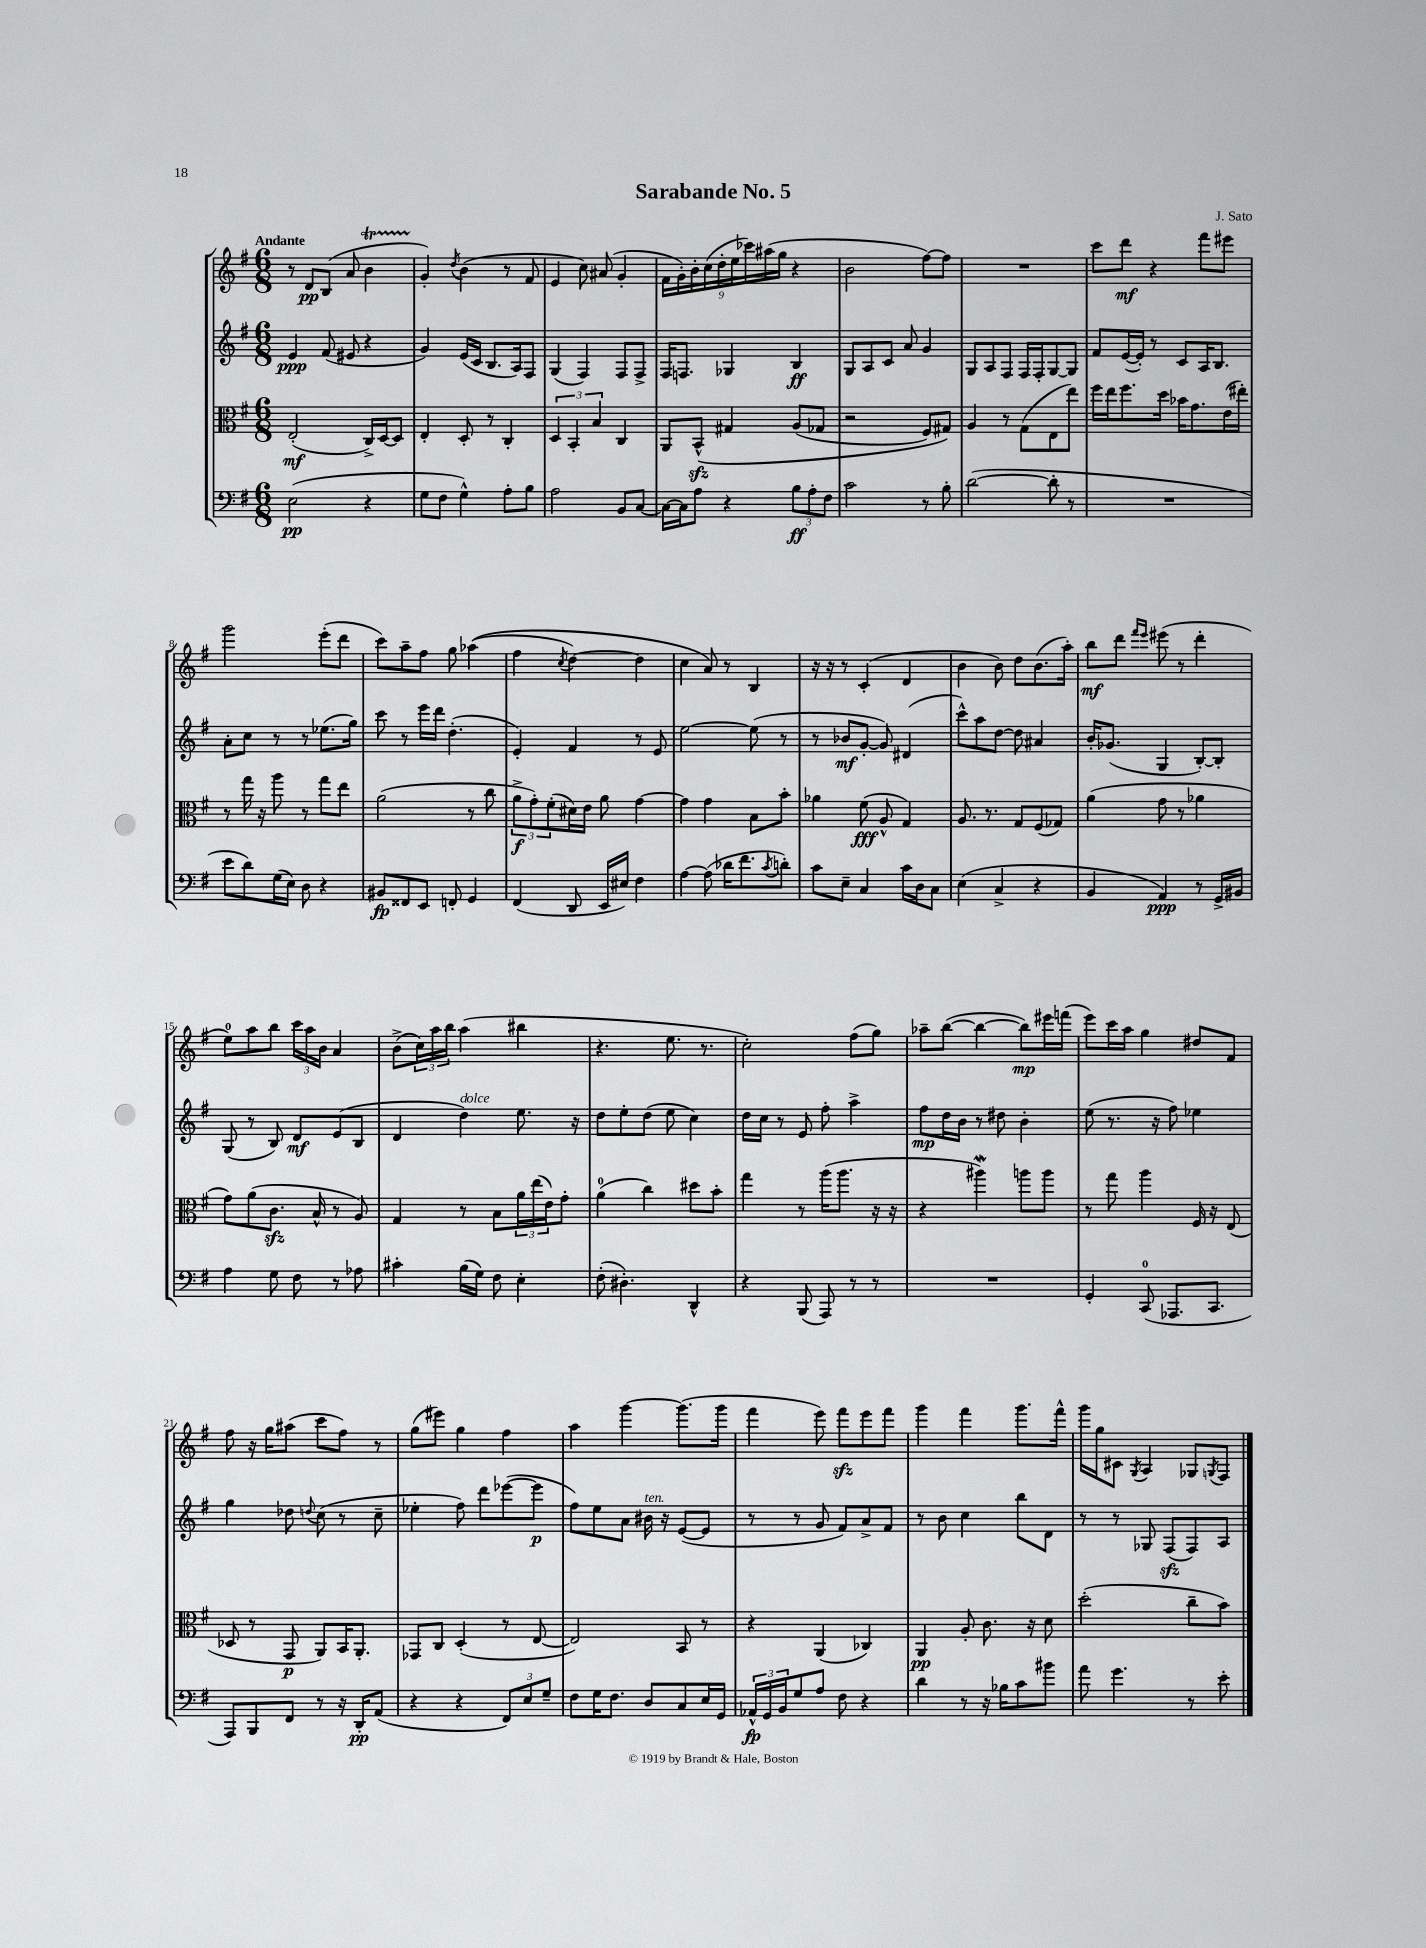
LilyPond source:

\header { title = "Sarabande No. 5" composer = "J. Sato" }
<<
\new StaffGroup <<
\new Staff = "s0" {
    \clef treble \key g \major \numericTimeSignature \time 6/8 \tempo "Andante"
    r8 d'8\pp b8( a'8 b'4\startTrillSpan |
    g'4-.\stopTrillSpan) \acciaccatura { d''8 } b'4( r8 fis'8 |
    e'4 c''8) ais'8( g'4-. |
    \tuplet 9/8 { fis'16 g'16-.) b'16-. c''16( d''16-. e''16 ces'''16) ais''16( g''16 } r4 |
    b'2 fis''8~) fis''8 |
    R2. |
    c'''8 d'''8\mf r4 fis'''8 eis'''8 |
    g'''2 e'''8-.( d'''8 |
    c'''8) a''8-- fis''8 g''8 aes''4(\( |
    fis''4 \acciaccatura { c''8 } d''4~) d''4 |
    c''4 a'8\) r8 b4 |
    r16 r16 r8 c'4-.( d'4 |
    b'4 b'8) d''8 b'8.( a''16-.) |
    b''8\mf d'''8 \grace { fis'''16 e'''16 } eis'''8( r8 d'''4-. |
    e''8-0) a''8 b''8 \tuplet 3/2 { c'''16 a''16 b'16 } a'4 |
    b'8->( \tuplet 3/2 { c''16) a''16 b''16 } a''4( bis''4 |
    r4. e''8. r8. |
    c''2-.) fis''8( g''8) |
    aes''8-- b''8~( b''4~ b''8\mp) eis'''16 f'''16( |
    e'''8) c'''16 a''16 g''4 dis''8 fis'8 |
    fis''8 r16 g''16 ais''8( c'''8 fis''8) r8 |
    g''8( eis'''8) g''4 fis''4 |
    a''4 g'''4~ g'''8.( g'''16 |
    fis'''4 e'''8) fis'''8\sfz e'''8 fis'''8 |
    g'''4 fis'''4 g'''8. fis'''16-^ |
    g'''16 g''16 cis'8 \acciaccatura { g8 } a4 ges8 \acciaccatura { g8 } fis8 \bar "|." |
}
\new Staff = "s1" {
    \clef treble \key g \major \numericTimeSignature \time 6/8
    e'4\ppp fis'8( eis'8 r4 |
    g'4) e'16( c'16 b8. a16) fis8 |
    g4( fis4) fis8 fis8-> |
    fis16 f8. ges4 b4\ff |
    g8 a8 c'8 a'8 g'4 |
    g8 a8 fis8 fis16 fis16-. g8~ g8 |
    fis'8 e'16~( e'16-.) r8 c'8 a16 b8. |
    a'8-. c''8 r8 r8 ees''8.( g''16) |
    c'''8 r8 e'''16 d'''16 d''4.-.( |
    e'4-.) fis'4 r8 e'8 |
    e''2~ e''8( r8 |
    r8 bes'8\mf g'8~-. g'8) dis'4( |
    c'''8-^) a''8 d''8~ d''8 ais'4 |
    b'16-. ges'8.( g4 b8~-.) b8-. |
    g8( r8 b8) d'8\mf e'8( b8 |
    d'4 d''4^\markup { \italic "dolce" }) e''8. r16 |
    d''8 e''8-. d''8( e''8 c''4) |
    d''16 c''16 r8 e'8 fis''8-. a''4-> |
    fis''8\mp d''16 b'16 r8 dis''8 b'4-. |
    e''8( r8. r16 fis''8) ees''4 |
    g''4 des''8 \appoggiatura { d''8 } c''8( r8 c''8-- |
    ees''4-. fis''8) d'''8 ees'''8~( ees'''8\p |
    fis''8) e''8 a'8 bis'16^\markup { \italic "ten." } r16 e'8~( e'8 |
    r8 r8 g'8 fis'8) a'8-> fis'8 |
    r8 b'8 c''4 b''8 d'8 |
    r8 r8 ges8 fis8\sfz( fis8) a8 \bar "|." |
}
\new Staff = "s2" {
    \clef alto \key g \major \numericTimeSignature \time 6/8
    e2-.\mf( c16->) d16~ d8 |
    e4-. d8-. r8 c4-. |
    \tuplet 3/2 { d4 b,4-. b4 } c4 |
    a,8 b,8-^\sfz\( gis4 a8( ges8 |
    r2 fis8) gis8\) |
    a4 r8 g8( e8 e''8) |
    fis''16 e''16 fis''8. d''16 bes'16 g'8. e'16( eis''16-.) |
    r8 g''16 r16 a''8 r8 g''8 e''8 |
    a'2( r8 c''8 |
    \tuplet 3/2 { a'8->\f g'8-.) fis'8-.( } dis'16) e'16 a'8 g'4~ |
    g'4 g'4 b8 b'8-. |
    aes'4 fis'8\fff( a8-^ g4) |
    a8. r8. g8 fis8( ges8) |
    a'4( g'8 r8 aes'4 |
    g'8) a'8( c'8.\sfz b16-^ r8 a8) |
    g4 r8 b8 \tuplet 3/2 { a'16 e''16( e'16) } g'8-. |
    a'4-0( c''4) dis''8 b'8-. |
    g''4 r8 a''16( a''8. r16 r16 |
    r4 ais''4\mordent) a''8 a''8 |
    r8 g''8 a''4 fis16 r16 e8( |
    des8 r8 g,8\p a,8) b,16 a,8.-. |
    ges,8 c8 d4-.( r8 e8~ |
    e2) b,8 r8 |
    r4 a,4( ces4) |
    a,4\pp a8-. c'8. r16 d'8 |
    d''2-.( c''8-- b'8) \bar "|." |
}
\new Staff = "s3" {
    \clef bass \key g \major \numericTimeSignature \time 6/8
    e2\pp( r4 |
    g8 fis8 g4-^) a8-. b8 |
    a2 b,8 c8~ |
    c16~ c16 a8 r4 \tuplet 3/2 { b8\ff a8-. fis8 } |
    c'2 r8 b8-. |
    d'2~( d'8-. r8 |
    R2. |
    e'8 d'8) g16( e16) d8 r4 |
    bis,8\fp fisis,8 e,8 f,8-. g,4 |
    fis,4( d,8 e,16 eis16) fis4 |
    a4~ a8( des'16 fis'8. \acciaccatura { c'8 } d'8-.) |
    c'8 e8-- c4 c'16 d16 c8 |
    e4( c4-> r4 |
    b,4 a,4\ppp) r8 g,16-> bis,16 |
    a4 g8 fis8 r8 aes8 |
    cis'4-. b16( g16) fis8 e4-. |
    fis8-.( dis4.-.) d,4-^ |
    r4 b,,8( a,,8) r8 r8 |
    R2. |
    g,4-. c,8-0( aes,,8. c,8. |
    a,,8) b,,8 fis,8 r8 r16 d,16-.\pp a,8( |
    r4 r4 \tuplet 3/2 { fis,8) e8 g8-- } |
    fis8 g16 fis8. d8 c8 e16 g,16 |
    \tuplet 3/2 { aes,16-^\fp g,16 b,16 } g8 a8 fis8 r4 |
    d'4 r8 r16 bes16 c'8 bis'8 |
    a'8 g'4. r8 e'8-. \bar "|." |
}
>>
>>
